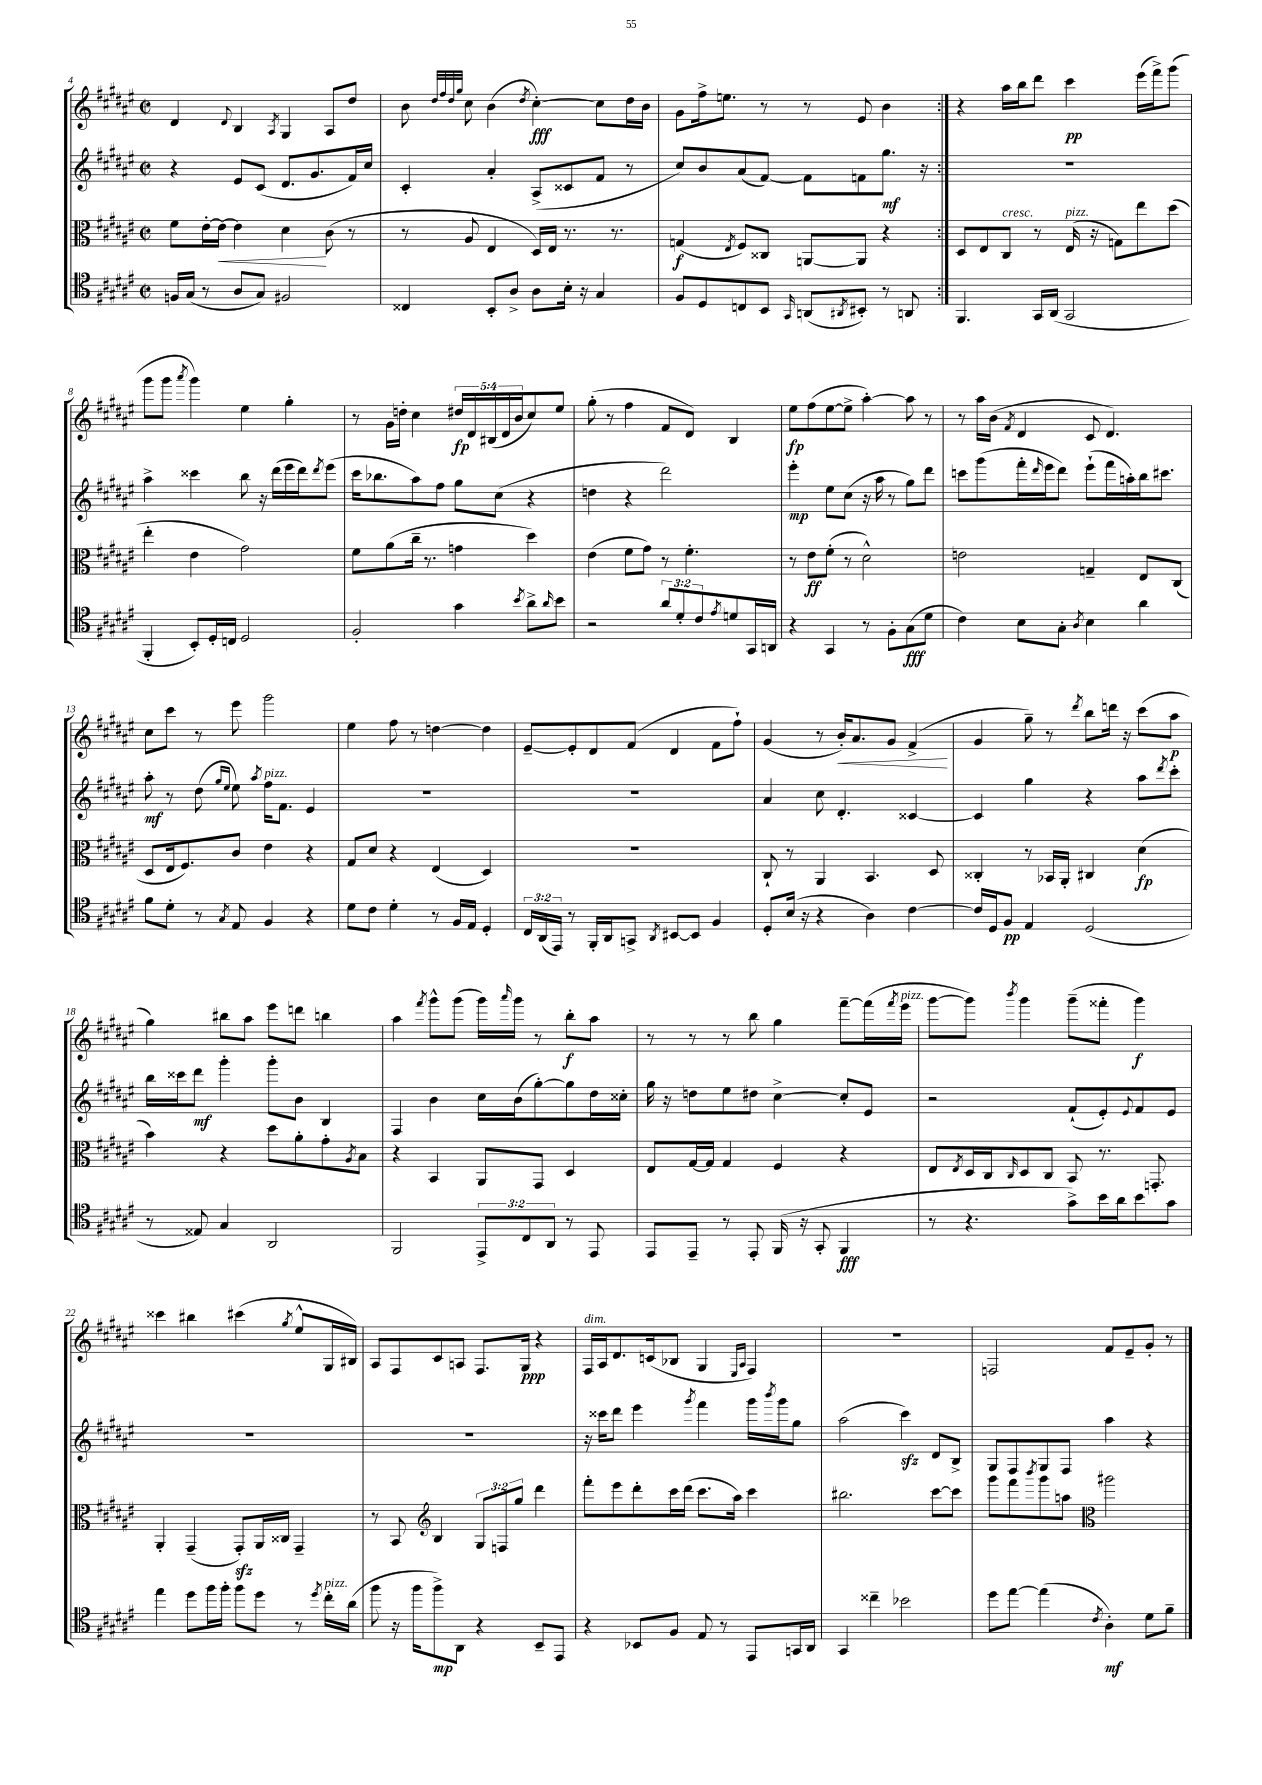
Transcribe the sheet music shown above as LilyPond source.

<<
\new StaffGroup <<
\new Staff = "s0" {
    \clef treble \key fis \major \defaultTimeSignature \time 2/2 \override Staff.TupletNumber.text = #tuplet-number::calc-fraction-text
    \repeat volta 2 { dis'4 \appoggiatura { dis'8 } b4 \acciaccatura { ais8 } gis4 ais8 dis''8 |
    b'8 \grace { dis''32 fis''32 dis''32 gis''32 } cis''8 b'4( \acciaccatura { dis''8 } cis''4~-.\fff) cis''8 dis''16 b'16 |
    gis'8 fis''16-> e''8. r8 r8 eis'8 b'4 | }
    r4 ais''16 b''16 dis'''8 cis'''4\pp eis'''16( fis'''16->) gis'''8( |
    gis'''8 gis'''8 \acciaccatura { ais'''8 } gis'''4) eis''4 gis''4-. |
    r8 gis'16 d''16-. cis''4 \tuplet 5/4 { dis''16\fp dis'16 bis16( dis'16 b'16 } cis''8) eis''8 |
    gis''8-.( r8 fis''4 fis'8 dis'8) b4 |
    eis''8\fp fis''8( eis''8~ eis''8-> ais''4~-.) ais''8 r8 |
    r8 ais''16 b'16( \acciaccatura { fis'8 } dis'4 cis'8 dis'4.) |
    cis''8 cis'''8 r8 eis'''8 gis'''2 |
    eis''4 fis''8 r8 d''4~ d''4 |
    eis'8~-- eis'8-. dis'8 fis'8( dis'4 fis'8 fis''8-!) |
    gis'4( r8 b'16-.\<) ais'8. gis'8 fis'4->\!( |
    gis'4 gis''8--) r8 \acciaccatura { dis'''8 } b''8 d'''16 r16 cis'''8( ais''8\p |
    gis''4) bis''8 ais''8 eis'''8 d'''8 b''4 |
    ais''4 \acciaccatura { fis'''8 } gis'''8-^ gis'''8( gis'''16) \grace { ais'''16 } gis'''16 r8 b''8-.\f ais''8 |
    r8 r8 r8 b''8 gis''4 fis'''8~-- fis'''16( \acciaccatura { fis'''8 } eis'''16^\markup { \italic "pizz." } |
    gis'''8~ gis'''8) \acciaccatura { b'''8 } gis'''4 gis'''8--( fisis'''8-. gis'''4\f) |
    cisis'''4 bis''4 cis'''4( \acciaccatura { gis''8 } eis''8-^ gis16 bis16) |
    ais8 fis8 cis'8 a8 fis8. gis16\ppp r4 |
    fis16^\markup { \italic "dim." } ais16 dis'8. c'16( bes8 gis4 \grace { eis16 ais16 } fis4) |
    R1 |
    f2 fis'8 eis'8-- gis'8-. r8 \bar "|." |
}
\new Staff = "s1" {
    \clef treble \key fis \major \defaultTimeSignature \time 2/2
    \repeat volta 2 { r4 eis'8 cis'8( dis'8. gis'8. fis'16) cis''16 |
    cis'4-. ais'4-. ais8->( cisis'8 fis'8 r8 |
    cis''8) b'8 ais'8( fis'8~) fis'8 f'8 gis''8.\mf r16 | }
    R1 |
    ais''4-> cisis'''4 b''8 r16 dis'''16( eis'''16 dis'''16) \acciaccatura { dis'''8 } eis'''8( |
    cis'''16 bes''8. ais''8) fis''8 gis''8 cis''8( r4 |
    d''4 r4 dis'''2) |
    eis'''4-.\mp eis''8 cis''8( r16 ais''16 r8 gis''8) dis'''8 |
    c'''8 gis'''8( fis'''16-. \grace { dis'''16 } eis'''16 dis'''8) eis'''8-!( fis'''16 a''16-.) b''16 cis'''8. |
    ais''8-.\mf r8 dis''8( \grace { gis''16 eis''16 } eis''8) \acciaccatura { ais''8 } fis''16^\markup { \italic "pizz." } fis'8. eis'4 |
    R1 |
    R1 |
    ais'4 cis''8 dis'4.-. cisis'4~ |
    cisis'4 gis''4 r4 ais''8 \acciaccatura { dis'''8 } cis'''8-. |
    b''16 cisis'''16 dis'''8\mf gis'''4-. gis'''8-. b'8 b4 |
    fis4 b'4 cis''16 b'16( gis''8~-.) gis''8 dis''16 cisis''16-. |
    gis''16 r16 d''8 eis''8 dis''8 cis''4~-> cis''8-. eis'8 |
    r2 fis'8-!( eis'8-.) \appoggiatura { eis'8 } fis'8 eis'8 |
    R1 |
    R1 |
    r16 cisis'''16 dis'''8 eis'''4 \acciaccatura { gis'''8 } fis'''4 gis'''16 \acciaccatura { b'''8 } gis'''16 gis''8 |
    ais''2( cis'''4\sfz) dis'8 b8-> |
    gis8 fis8 gis8 fis8 ais''4 r4 \bar "|." |
}
\new Staff = "s2" {
    \clef alto \key fis \major \defaultTimeSignature \time 2/2 \override Staff.TupletNumber.text = #tuplet-number::calc-fraction-text
    \repeat volta 2 { fis'8 eis'16~-. eis'16~\< eis'4 dis'4\! cis'8( r8 |
    r8 ais8 eis4 dis16) eis16 r8. r8. |
    g4\f( \acciaccatura { eis8 } fis8) cisis8 a,8~ a,8 r4 | }
    dis8 eis8 cis8^\markup { \italic "cresc." } r8 eis16^\markup { \italic "pizz." }( r16 g8) eis''8 dis''8( |
    eis''4-. eis'4 gis'2) |
    fis'8 ais'8( cis''16-- r8. g'4 dis''4) |
    eis'4( fis'8 gis'8) r8 fis'4.-. |
    r8 eis'8\ff fis'8-.( r8 dis'2-^) |
    e'2 g4-- eis8 cis8( |
    dis8 eis16 fis8.) cis'8 eis'4 r4 |
    gis8 dis'8 r4 eis4( dis4) |
    R1 |
    cis8-! r8 ais,4 b,4. dis8 |
    cisis4-. r8 bes,16 ais,16-. cis4 dis'4\fp( |
    b'4) r4 dis''8 ais'8-. gis'8-. \acciaccatura { ais8 } b8 |
    r4 b,4 ais,8 gis,8 dis4 |
    eis8 gis16~ gis16 gis4 fis4 r4 |
    eis8 \acciaccatura { eis8 } dis16 cis16 \grace { cis16 } dis8 cis8 b,8 r8. g,8.-. |
    ais,4-. gis,4--( gis,8-.\sfz) ais,16 cisis16 gis,4-- |
    r8 b,8 \clef treble b4 \tuplet 3/2 { gis8 f8 gis''8 } dis'''4 |
    fis'''8-. eis'''8 dis'''8-. cis'''16 dis'''16( cis'''8. ais''16) cis'''4 |
    bis''2. cis'''8~ cis'''8 |
    gis'''8 fis'''8 \acciaccatura { b'''8 } gis'''8 a''8 \clef alto ais''2 \bar "|." |
}
\new Staff = "s3" {
    \clef tenor \key fis \major \defaultTimeSignature \time 2/2 \override Staff.TupletNumber.text = #tuplet-number::calc-fraction-text
    \repeat volta 2 { f16 gis16( r8 ais8 gis8) fis2 |
    cisis4 b,8-. ais8-> ais8 b16-. r16 gis4 |
    fis8 dis8 c8 b,8 \grace { gis,16 } a,8( \acciaccatura { ais,8 } bis,8-.) r8 a,8 | }
    fis,4. gis,16 ais,16( gis,2 |
    fis,4-. b,8-.) dis16-. c16 dis2 |
    fis2-. gis'4 \acciaccatura { b'8 } ais'8-> \grace { ais'16 } b'8 |
    r2 \tuplet 3/2 { ais'8 dis'8-. cis'8 } \acciaccatura { eis'8 } d'8 gis,16 a,16 |
    r4 gis,4 r8 fis8-. gis8\fff( dis'8 |
    cis'4) b8 gis8-. \acciaccatura { ais8 } b4 ais'4 |
    fis'8 dis'8-. r8 \acciaccatura { gis8 } eis8 fis4 r4 |
    dis'8 cis'8 dis'4-. r8 fis16 eis16 dis4-. |
    \tuplet 3/2 { cis16 ais,16( eis,16) } r8 fis,16-. ais,16 g,8-> \acciaccatura { ais,8 } bis,8~ bis,8 fis4 |
    dis8-. b16( r16 r4 ais4) cis'4~ |
    cis'16 dis16 fis8\pp eis4 dis2( |
    r8 eisis8) gis4 ais,2 |
    fis,2 \tuplet 3/2 { eis,8-> cis8 ais,8 } r8 eis,8 |
    eis,8 eis,8-- r8 eis,8-. fis,16( r16 gis,8-. fis,4\fff |
    r8 r4. gis'8->) b'16 ais'16 b'8 gis'8 |
    eis''4 dis''8 fis''16 fis''16-. fis''8 dis''8 r8 \acciaccatura { dis''8 } cis''16-.^\markup { \italic "pizz." } ais'16( |
    fis''8 r16 fis''16 fis''8->\mp) ais,8 r4 b,8-- eis,8 |
    r4 bes,8 fis8 eis8 r8 eis,8 g,16 ais,16 |
    gis,4 cisis''4-- bes'2 |
    dis''8 eis''8~ eis''4( \acciaccatura { cis'8 } ais4-.\mf) dis'8 fis'8-- \bar "|." |
}
>>
>>
\layout { \context { \Score currentBarNumber = #4 } }
